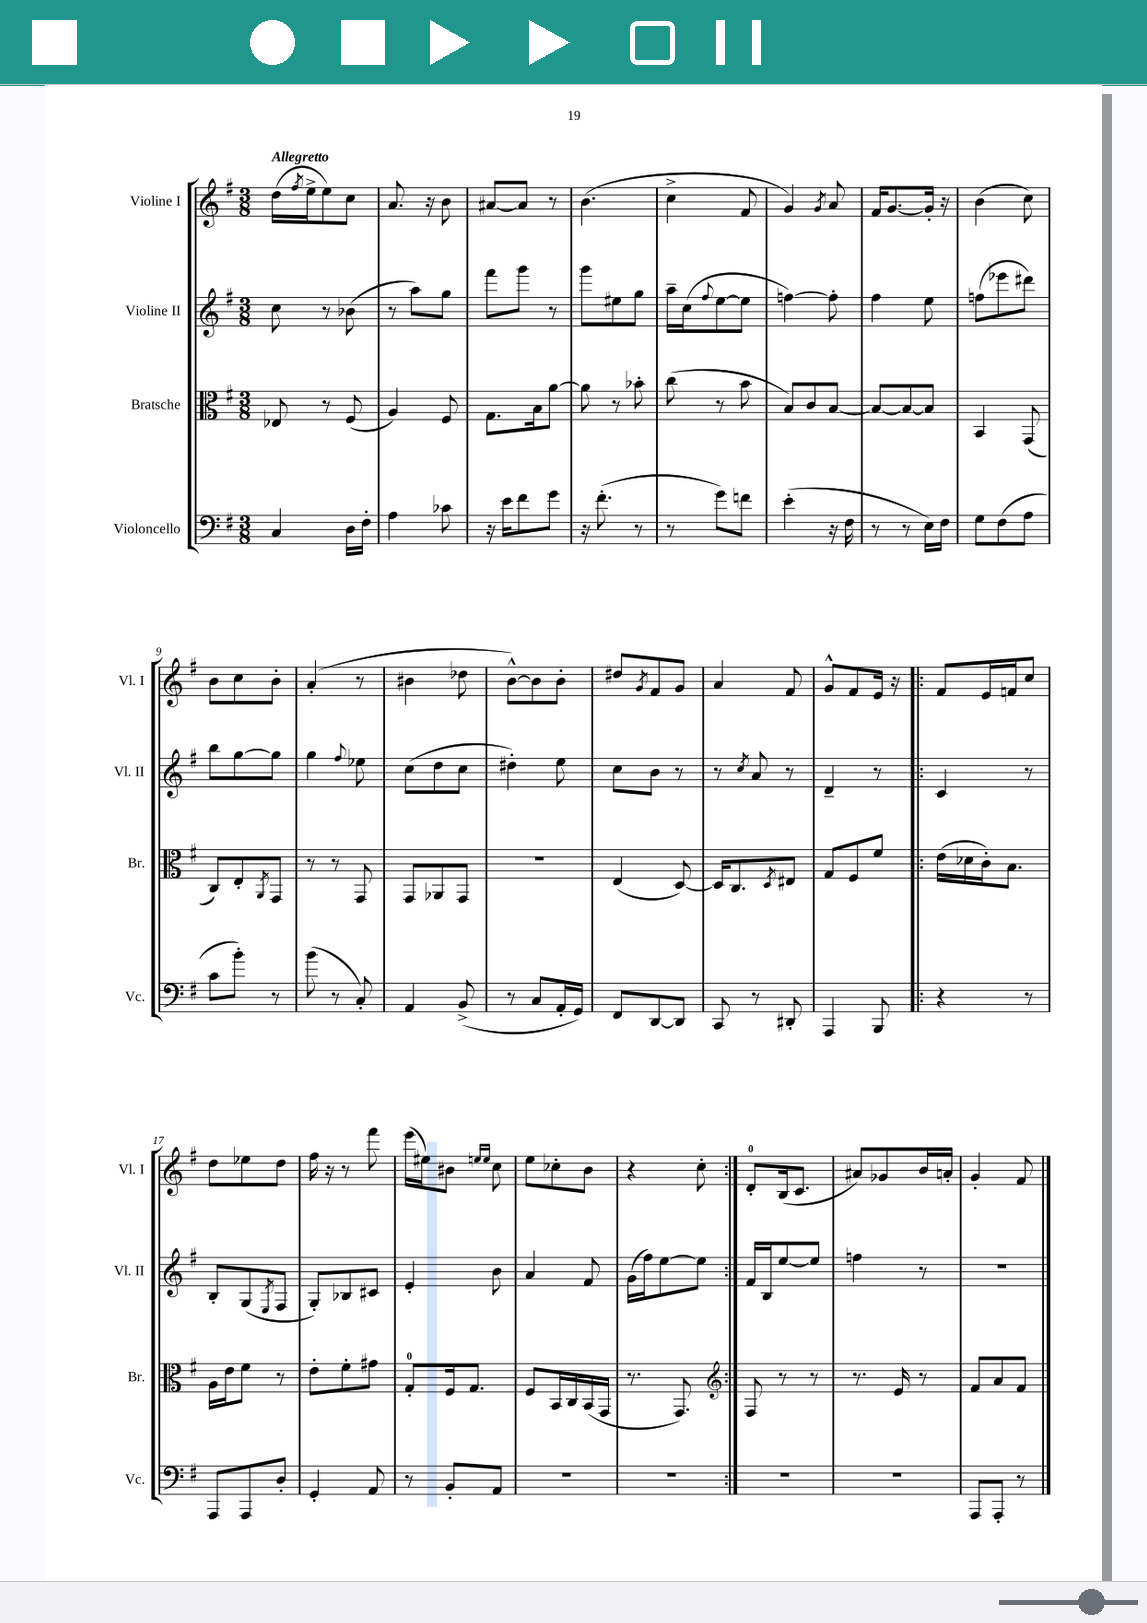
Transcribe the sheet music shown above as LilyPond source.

<<
\new StaffGroup <<
\new Staff = "s0" \with { instrumentName = "Violine I" shortInstrumentName = "Vl. I" } {
    \clef treble \key g \major \numericTimeSignature \time 3/8 \tempo "Allegretto"
    d''16( \acciaccatura { fis''8 } e''16-> e''8) c''8 |
    a'8. r16 b'8 |
    ais'8~ ais'8 r8 |
    b'4.( |
    c''4-> fis'8 |
    g'4) \acciaccatura { g'8 } a'8 |
    fis'16 g'8.~ g'16-. r16 |
    b'4( c''8) |
    b'8 c''8 b'8-. |
    a'4-.( r8 |
    bis'4 des''8 |
    b'8~-^) b'8 b'8-. |
    dis''8 \acciaccatura { g'8 } fis'8 g'8 |
    a'4 fis'8 |
    g'8-^ fis'8 e'16 r16 |
    \repeat volta 2 { fis'8 e'16 f'16 c''8 |
    d''8 ees''8 d''8 |
    fis''16 r16 r8 fis'''8 |
    e'''16( eis''16) bis'8 \grace { e''16 e''16 } c''8 |
    e''8 ces''8-. b'8 |
    r4 c''8-. | }
    d'8-0-. b16( c'8. |
    ais'8) ges'8 b'16 a'16-. |
    g'4-. fis'8 \bar "|." |
}
\new Staff = "s1" \with { instrumentName = "Violine II" shortInstrumentName = "Vl. II" } {
    \clef treble \key g \major \numericTimeSignature \time 3/8
    c''8 r8 bes'8( |
    r8 a''8) g''8 |
    fis'''8 g'''8 r8 |
    g'''8 eis''8 g''8 |
    a''16-- c''16( \appoggiatura { fis''8 } e''8~ e''8 |
    f''4~) f''8-. |
    fis''4 e''8 |
    f''8( ees'''8 dis'''8) |
    b''8 g''8~ g''8 |
    g''4 \appoggiatura { fis''8 } ees''8 |
    c''8( d''8 c''8 |
    dis''4-.) e''8 |
    c''8 b'8 r8 |
    r8 \acciaccatura { c''8 } a'8 r8 |
    d'4-- r8 |
    \repeat volta 2 { c'4 r8 |
    b8-. g8( \acciaccatura { e8 } fis8 |
    g8-.) bes8 cis'8 |
    e'4-. b'8 |
    a'4 fis'8 |
    g'16( fis''16) e''8~ e''8 | }
    fis'16 b16 e''8~ e''8 |
    f''4 r8 |
    R4. \bar "|." |
}
\new Staff = "s2" \with { instrumentName = "Bratsche" shortInstrumentName = "Br." } {
    \clef alto \key g \major \numericTimeSignature \time 3/8
    ees8 r8 fis8( |
    a4) fis8 |
    g8. b16 a'8~ |
    a'8 r8 bes'8-. |
    c''8( r8 b'8 |
    b8) c'8 b8~ |
    b8~ b8~ b8 |
    b,4 g,8( |
    c8) e8-. \acciaccatura { a,8 } g,8 |
    r8 r8 g,8 |
    g,8 aes,8 g,8 |
    R4. |
    e4( d8~) |
    d16 c8. \acciaccatura { d8 } eis8 |
    g8 fis8 fis'8 |
    \repeat volta 2 { e'16( des'16 c'16-.) b8. |
    a16 e'16 fis'8 r8 |
    e'8-. fis'8-. gis'8 |
    g8-0-. fis16 g8. |
    fis8 b,16 c16 b,16( g,16 |
    r8. g,8.) | }
    \clef treble fis8 r8 r8 |
    r8. e'16 r8 |
    fis'8 a'8 fis'8 \bar "|." |
}
\new Staff = "s3" \with { instrumentName = "Violoncello" shortInstrumentName = "Vc." } {
    \clef bass \key g \major \numericTimeSignature \time 3/8
    c4 d16 fis16-. |
    a4 ces'8 |
    r16 e'16 fis'8 g'8 |
    r16 fis'8.-.( r8 |
    r8 g'8) f'8 |
    e'4-.( r16 fis16 |
    r8 r8 e16) fis16 |
    g8 fis8( a8 |
    c'8 b'8-.) r8 |
    b'8( r8 c8-.) |
    a,4 b,8->( |
    r8 c8 a,16-. g,16) |
    fis,8 d,8~ d,8 |
    c,8 r8 dis,8-. |
    a,,4 b,,8 |
    \repeat volta 2 { r4 r8 |
    a,,8 a,,8 d8-. |
    g,4-. a,8 |
    r8 b,8-. a,8 |
    R4. |
    R4. | }
    R4. |
    R4. |
    a,,8 a,,8-. r8 \bar "|." |
}
>>
>>
